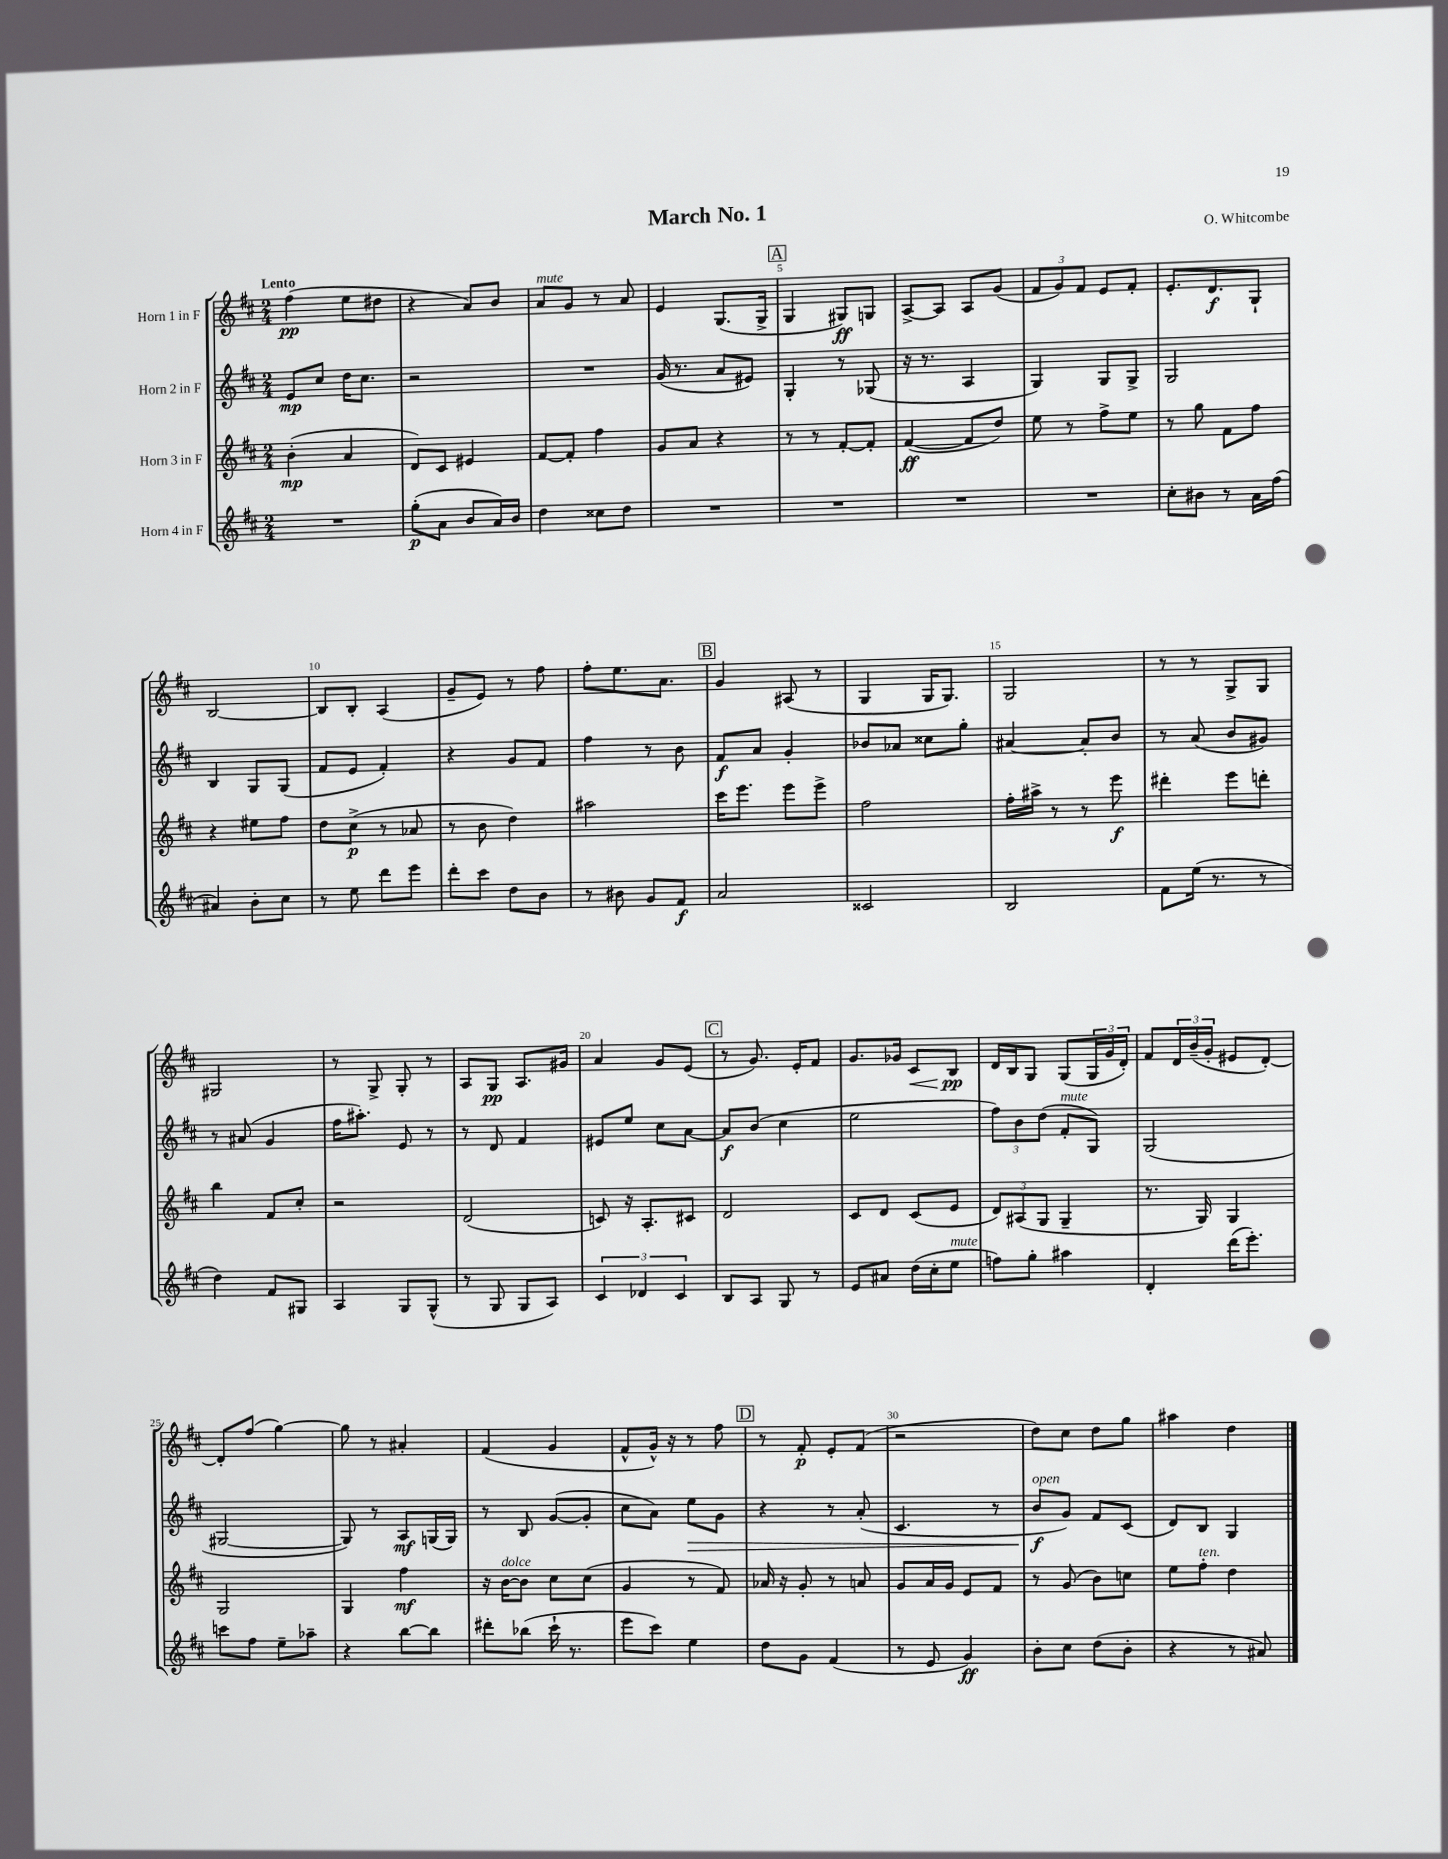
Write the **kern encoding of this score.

**kern	**dynam	**kern	**dynam	**kern	**dynam	**kern	**dynam
*part4	*part4	*part3	*part3	*part2	*part2	*part1	*part1
*staff4	*staff4	*staff3	*staff3	*staff2	*staff2	*staff1	*staff1
*I"Horn 4 in F	*	*I"Horn 3 in F	*	*I"Horn 2 in F	*	*I"Horn 1 in F	*
*clefG2	*	*clefG2	*	*clefG2	*	*clefG2	*
*k[f#c#]	*	*k[f#c#]	*	*k[f#c#]	*	*k[f#c#]	*
*M2/4	*	*M2/4	*	*M2/4	*	*M2/4	*
=1	=1	=1	=1	=1	=1	=1	=1
!	!	!	!	!	!	!LO:TX:a:B:t=Lento	!
2r	.	(4b'\	mp	8e/L	mp	(4ff#\	pp
.	.	.	.	8cc#/J	.	.	.
.	.	4a/	.	16dd\KL	.	8ee\L	.
.	.	.	.	8.cc#\J	.	.	.
.	.	.	.	.	.	8dd#X\J	.
=2	=2	=2	=2	=2	=2	=2	=2
(8gg'\L	p	8d/L)	.	2r	.	4r	.
8a\J	.	8c#/J	.	.	.	.	.
8b/L	.	4e#X/	.	.	.	8a/L)	.
16a/L)	.	.	.	.	.	8b/J	.
16b/JJ	.	.	.	.	.	.	.
=3	=3	=3	=3	=3	=3	=3	=3
!	!	!	!	!	!	!LO:TX:a:i:t=mute	!
4dd\	.	[8f#/L	.	2r	.	8a/L	.
.	.	8f#'/J]	.	.	.	8g/J	.
8cc##X\L	.	4ff#\	.	.	.	8r	.
8dd\J	.	.	.	.	.	8a/	.
=4	=4	=4	=4	=4	=4	=4	=4
2r	.	8g/L	.	(16g/	.	4e/	.
.	.	.	.	8.r	.	.	.
.	.	8a/J	.	.	.	.	.
.	.	4r	.	8a/L	.	(8.G/L	.
.	.	.	.	8e#X/J)	.	.	.
.	.	.	.	.	.	16G^/Jk	.
!!LO:REH:place=s1:t=A
=5	=5	=5	=5	=5	=5	=5	=5
2r	.	8r	.	4G'/	.	4G/	.
.	.	8r	.	.	.	.	.
.	.	[8f#'/L	.	8r	.	8G#X/L)	ff
.	.	8f#'/J]	.	(8G-X/	.	8Gn/J	.
=6	=6	=6	=6	=6	=6	=6	=6
2r	.	([4f#/	ff	16r	.	[8A^/L	.
.	.	.	.	8.r	.	.	.
.	.	.	.	.	.	8A/J]	.
.	.	8f#/L]	.	4A/	.	8A/L	.
.	.	8dd/J)	.	.	.	(8g/J	.
=7	=7	=7	=7	=7	=7	=7	=7
2r	.	8ee\	.	4G/)	.	12f#/L	.
.	.	.	.	.	.	12g/)	.
.	.	8r	.	.	.	.	.
.	.	.	.	.	.	12f#/J	.
.	.	8ff#^\L	.	8G/L	.	8e/L	.
.	.	8ee\J	.	8G^/J	.	8f#'/J	.
=8	=8	=8	=8	=8	=8	=8	=8
8cc#'\L	.	8r	.	2G/	.	8.e'/L	.
8b#X\J	.	8gg\	.	.	.	.	.
.	.	.	.	.	.	8.d/	f
8r	.	8f#\L	.	.	.	.	.
16a\LL	.	8ff#\J	.	.	.	8G`/J	.
(16ff#\JJ	.	.	.	.	.	.	.
!!LO:LB:g=z
=9	=9	=9	=9	=9	=9	=9	=9
4a#X/)	.	4r	.	4B/	.	[2B/	.
8b'\L	.	8ee#X\L	.	8G/L	.	.	.
8cc#\J	.	8ff#\J	.	(8G/J	.	.	.
=10	=10	=10	=10	=10	=10	=10	=10
8r	.	8dd\L	.	8f#/L	.	8B/L]	.
8ee\	.	(8cc#^\J	p	8e/J	.	8B'/J	.
8ddd\L	.	8r	.	4f#'/)	.	(4A/	.
8eee\J	.	8a-X/	.	.	.	.	.
=11	=11	=11	=11	=11	=11	=11	=11
8ddd'\L	.	8r	.	4r	.	8g~/L	.
8ccc#\J	.	8b\	.	.	.	8e/J)	.
8dd\L	.	4dd\)	.	8g/L	.	8r	.
8b\J	.	.	.	8f#/J	.	8ff#\	.
=12	=12	=12	=12	=12	=12	=12	=12
8r	.	2aa#X\	.	4ff#\	.	8ff#'\L	.
8b#X\	.	.	.	.	.	8.ee\	.
8g/L	.	.	.	8r	.	.	.
.	.	.	.	.	.	8.a\J	.
8f#/J	f	.	.	8b\	.	.	.
!!LO:REH:place=s1:t=B
=13	=13	=13	=13	=13	=13	=13	=13
2a/	.	16ccc#\KL	.	8f#/L	f	4g/	.
.	.	8.eee\J	.	.	.	.	.
.	.	.	.	8a/J	.	.	.
.	.	8eee\L	.	4g'/	.	(8A#X/	.
.	.	8eee^\J	.	.	.	8r	.
=14	=14	=14	=14	=14	=14	=14	=14
2c##X/	.	2ff#\	.	8b-X/L	.	4G/	.
.	.	.	.	8a-X/J	.	.	.
.	.	.	.	8cc##X\L	.	16G/KL	.
.	.	.	.	.	.	8.G/J)	.
.	.	.	.	8gg'\J	.	.	.
=15	=15	=15	=15	=15	=15	=15	=15
2B/	.	16ff#'\LL	.	[4a#X/	.	2G/	.
.	.	16aa#X^\JJ	.	.	.	.	.
.	.	8r	.	.	.	.	.
.	.	8r	.	8a#'/L]	.	.	.
.	.	8eee\	f	8b/J	.	.	.
=16	=16	=16	=16	=16	=16	=16	=16
8f#\L	.	4ddd#X'\	.	8r	.	8r	.
(16ee\Jk	.	.	.	(8a/	.	8r	.
8.r	.	.	.	.	.	.	.
.	.	8eee\L	.	8b/L	.	8G^/L	.
8r	.	8dddn'\J	.	8g#X/J)	.	8G/J	.
!!LO:LB:g=z
=17	=17	=17	=17	=17	=17	=17	=17
4dd\)	.	4bb\	.	8r	.	2G#X/	.
.	.	.	.	(8a#X/	.	.	.
8f#/L	.	8f#/L	.	4g/	.	.	.
8G#X/J	.	8cc#'/J	.	.	.	.	.
=18	=18	=18	=18	=18	=18	=18	=18
4A/	.	2r	.	16ff#\KL	.	8r	.
.	.	.	.	8.aa#X'\J)	.	.	.
.	.	.	.	.	.	8G^/	.
8G/L	.	.	.	8e/	.	8G'/	.
(8G^^/J	.	.	.	8r	.	8r	.
=19	=19	=19	=19	=19	=19	=19	=19
8r	.	(2d/	.	8r	.	8A/L	.
8G/	.	.	.	8d/	.	8G/J	pp
8G/L	.	.	.	4f#/	.	8.A/L	.
8A/J)	.	.	.	.	.	.	.
.	.	.	.	.	.	16g#X/Jk	.
=20	=20	=20	=20	=20	=20	=20	=20
6c#/	.	8cn/)	.	8e#X/L	.	4a/	.
.	.	16r	.	8ee/J	.	.	.
6d-X/	.	.	.	.	.	.	.
.	.	8.A'/L	.	.	.	.	.
.	.	.	.	8cc#\L	.	8g/L	.
6c#/	.	.	.	.	.	.	.
.	.	8c#X/J	.	[8a\J	.	(8e/J	.
!!LO:REH:place=s1:t=C
=21	=21	=21	=21	=21	=21	=21	=21
8B/L	.	2d/	.	8a/L]	f	8r	.
8A/J	.	.	.	(8b/J	.	8.g/)	.
8G/	.	.	.	4cc#\	.	.	.
.	.	.	.	.	.	16e'/KL	.
8r	.	.	.	.	.	8f#/J	.
=22	=22	=22	=22	=22	=22	=22	=22
8e/L	.	8c#/L	.	2ee\	.	8.g/L	.
8a#X/J	.	8d/J	.	.	.	.	.
.	.	.	.	.	.	16g-X/Jk	.
!	!	!	!	!	!	!	!LO:HP:b
(16dd\LL	.	(8c#/L	.	.	.	8c#/L	<
16cc#'\J	.	.	.	.	.	.	.
!LO:TX:a:i:t=mute	!	!	!	!	!	!	!
8ee\J	.	8e/J	.	.	.	8B/J	pp
.	.	.	.	.	.	.	[
=23	=23	=23	=23	=23	=23	=23	=23
8ffn\L)	.	12d/L)	.	12ff#\L)	.	16d/LL	.
.	.	.	.	.	.	16B/J	.
.	.	(12A#X/	.	12b\	.	.	.
8gg'\J	.	.	.	.	.	8G/J	.
.	.	12G/J	.	(12dd\J	.	.	.
!	!	!	!	!LO:TX:a:i:t=mute	!	!	!
4aa#X\	.	4G~/	.	8f#'/L	.	(8G/L	.
.	.	.	.	8G/J)	.	24G/L	.
.	.	.	.	.	.	24g/	.
.	.	.	.	.	.	24d'/JJ)	.
=24	=24	=24	=24	=24	=24	=24	=24
4d'/	.	8.r	.	(2G/	.	8f#/L	.
.	.	.	.	.	.	24d/L	.
.	.	.	.	.	.	(24b~/	.
.	.	16G/)	.	.	.	.	.
.	.	.	.	.	.	24g'/JJ	.
(16ddd\KL	.	4G/	.	.	.	8e#X/L	.
8.eee'\J)	.	.	.	.	.	.	.
.	.	.	.	.	.	[8d'/J)	.
!!LO:LB:g=z
=25	=25	=25	=25	=25	=25	=25	=25
8cccn\L	.	2G/	.	[2G#X/	.	8d'/L]	.
8ff#\J	.	.	.	.	.	(8ff#/J	.
8ee~\L	.	.	.	.	.	[4gg\)	.
8aa-X~\J	.	.	.	.	.	.	.
=26	=26	=26	=26	=26	=26	=26	=26
4r	.	4G/	.	8G#/])	.	8gg\]	.
.	.	.	.	8r	.	8r	.
[8bb\L	.	4ff#\	mf	8A/L	mf	4a#X'/	.
8bb\J]	.	.	.	(16Gn/L	.	.	.
.	.	.	.	16G/JJ)	.	.	.
=27	=27	=27	=27	=27	=27	=27	=27
8ddd#X'\L	.	16r	.	8r	.	(4f#/	.
!	!	!LO:TX:a:i:t=dolce	!	!	!	!	!
.	.	[16b\KL	.	.	.	.	.
(8bb-X\J	.	8b\J]	.	8B/	.	.	.
16ccc#`\	.	8cc#\L	.	([8g/L	.	4g/	.
8.r	.	.	.	.	.	.	.
.	.	(8cc#\J	.	8g'/J]	.	.	.
=28	=28	=28	=28	=28	=28	=28	=28
8eee\L	.	4g/	.	8cc#\L	.	8f#^^/L	.
8ccc#\J)	.	.	.	8a\J)	.	16g^^/Jk)	.
.	.	.	.	.	.	16r	.
!	!	!	!	!	!LO:HP:b	!	!
4ee\	.	8r	.	8ee\L	>	8r	.
.	.	8f#/)	.	8g\J	.	8ff#\	.
!!LO:REH:place=s1:t=D
=29	=29	=29	=29	=29	=29	=29	=29
8dd\L	.	16a-X/	.	4r	.	8r	.
.	.	16r	.	.	.	.	.
8g\J	.	8g'/	.	.	.	8f#'/	p
(4f#/	.	8r	.	8r	.	8e'/L	.
.	.	8an/	.	(8a'/	.	(8f#/J	.
=30	=30	=30	=30	=30	=30	=30	=30
8r	.	8g/L	.	4.c#/	.	2r	.
8e/	.	16a/L	.	.	.	.	.
.	.	16g/JJ	.	.	.	.	.
4g/)	ff	8e/L	.	.	.	.	.
.	.	8f#/J	.	8r	.	.	.
=31	=31	=31	=31	=31	=31	=31	=31
!	!	!	!	!LO:TX:a:i:t=open	!	!	!
8b'\L	.	8r	.	8b/L	f	8dd\L)	.
8cc#\J	.	(8g/	.	8g/J)	]	8cc#\J	.
(8dd\L	.	8b\L)	.	8f#/L	.	8dd\L	.
8b'\J	.	8ccn\J	.	(8c#/J	.	8gg\J	.
=32	=32	=32	=32	=32	=32	=32	=32
4r	.	8ee\L	.	8d/L)	.	4aa#X\	.
!	!	!LO:TX:a:i:t=ten.	!	!	!	!	!
.	.	8ff#'\J	.	8B/J	.	.	.
8r	.	4dd\	.	4G/	.	4dd\	.
8a#X/)	.	.	.	.	.	.	.
==	==	==	==	==	==	==	==
*-	*-	*-	*-	*-	*-	*-	*-
